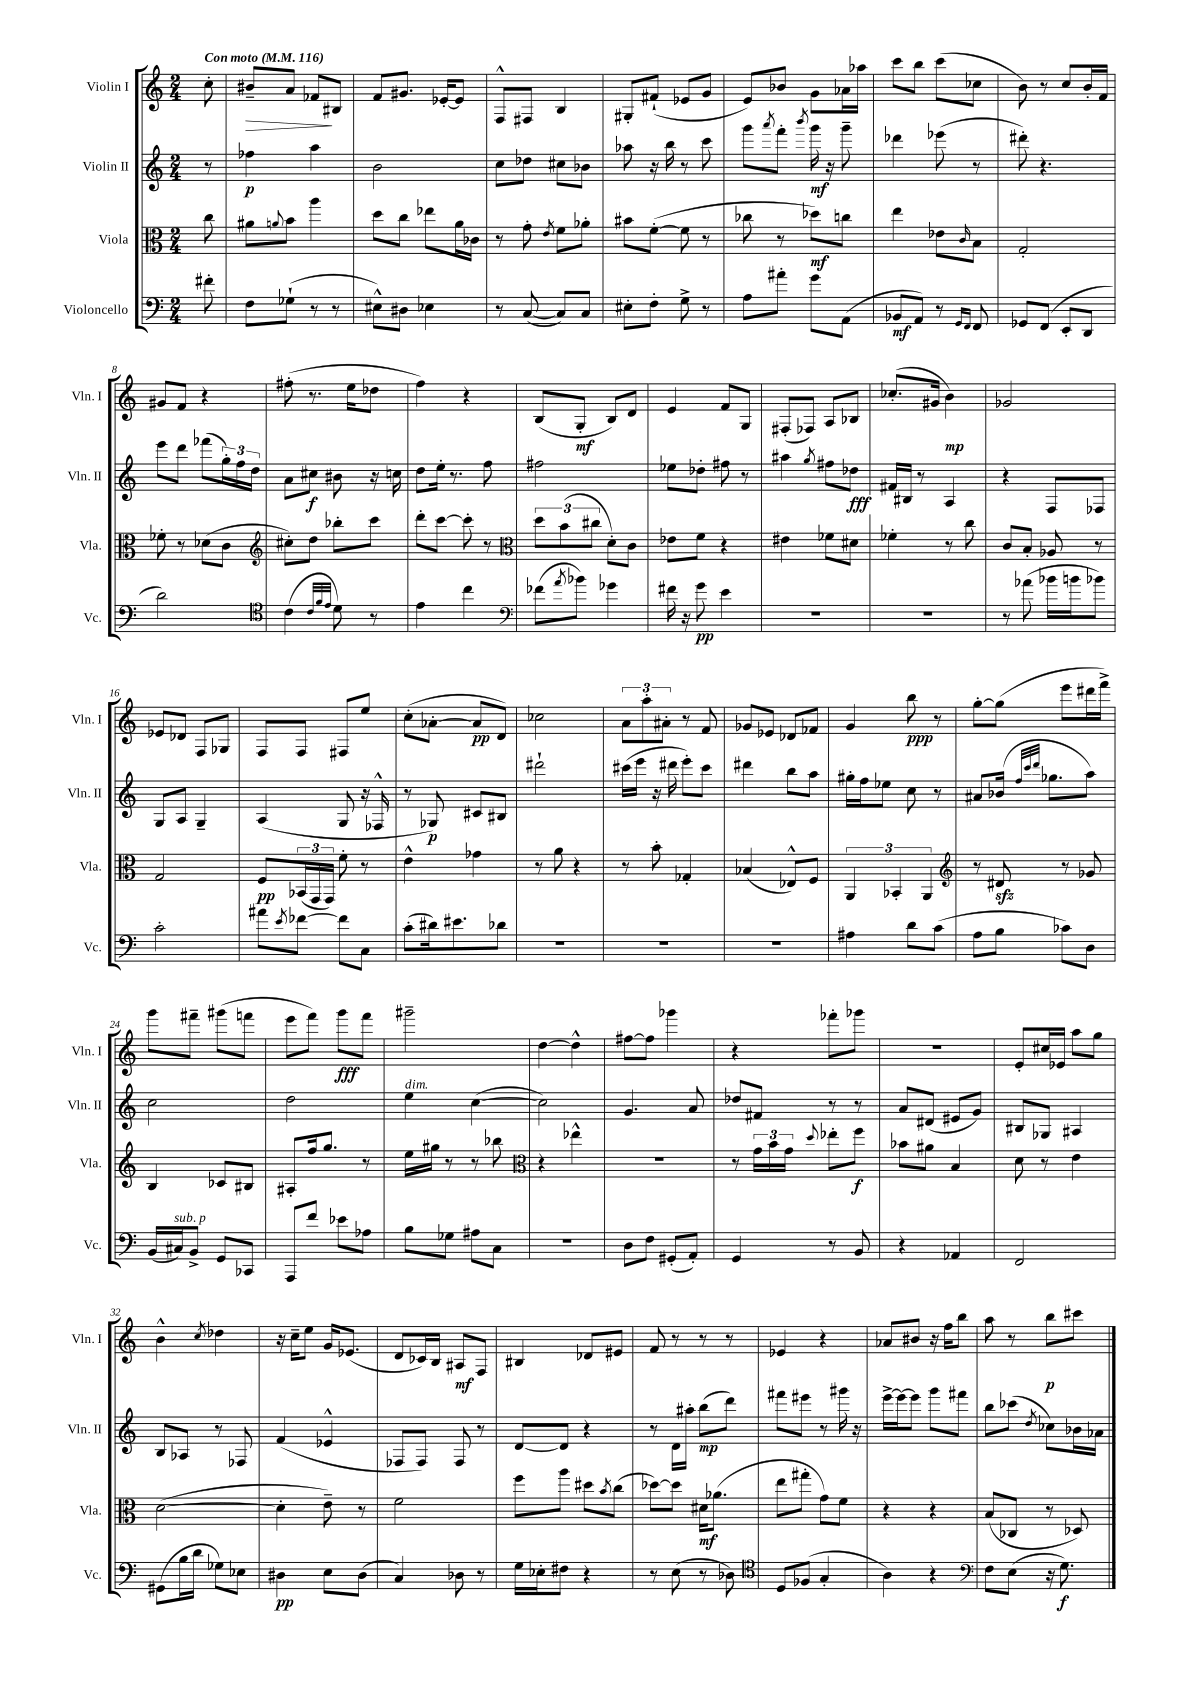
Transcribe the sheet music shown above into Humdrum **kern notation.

**kern	**kern	**kern	**kern
*staff4	*staff3	*staff2	*staff1
*clefF4	*clefC3	*clefG2	*clefG2
*k[]	*k[]	*k[]	*k[]
*M2/4	*M2/4	*M2/4	*M2/4
*MM116	*MM116	*MM116	*MM116
8f#'	8cc	8r	8cc'
=	=	=	=
8F	8a#	4ff-	8b#~
.	8qqa	.	.
(8G-`	8b	.	8a
8r	4aa	4aa	8f-
8r	.	.	8B#
=	=	=	=
8E#^^)	8dd	2b	8f
8D#	8cc	.	8.g#
4E-	8ee-	.	.
.	.	.	[16e-'
.	16a	.	8e-]
.	16c-	.	.
=	=	=	=
8r	8r	8cc	8F^^
([8C	8g'	8dd-	8F#
.	8qe	.	.
8C])	8f	8cc#	4B
8C	8a-'	8b-	.
=	=	=	=
8E#'	8b#	8aa-	8G#'
8F'	([8f'	16r	(8f#`
.	.	16bb	.
8G^	8f]	8r	8e-
8r	8r	8ccc	8g
=	=	=	=
8A	8cc-	8ggg	8e)
.	.	8qaaa	.
8a#'	8r	8fff'	8b-
.	.	8qbbb	.
8g	8dd-)	16ggg	8g
.	.	16r	.
(8AA	8cc	8ggg~	16a-
.	.	.	16aa-
=	=	=	=
8BB-	4ee	4ddd-	8ccc
8AA)	.	.	8bb
8r	8e-	(8eee-	(8ccc
16qqGG	.	.	.
16qqFF	16qqc	.	.
8FF	8B	8r	8cc-
=	=	=	=
8GG-	2G'	8ddd#')	8b)
(8FF	.	4.r	8r
8EE'	.	.	8cc
8DD	.	.	16b'
.	.	.	16f
=	=	=	=
2d)	8f-'	8eee	8g#
.	8r	8ddd	8f
.	(8d-	(8fff-	4r
.	8c	24gg')	.
.	.	24ff	.
.	.	24dd	.
=	=	=	=
*clefC4	*clefG2	*	*
(4c	8cc#')	8a	(8ff#'
.	8dd	8cc#	8.r
32qqc	.	.	.
32qqf	.	.	.
32qqe	.	.	.
8d)	8bb-'	8b#	.
.	.	.	16ee
8r	8ccc	16r	8dd-
.	.	16cc	.
=	=	=	=
4e	8ddd'	8dd	4ff)
.	[8ccc	16ee'	.
.	.	8.r	.
4cc	8ccc']	.	4r
.	8r	8ff	.
=	=	=	=
*clefF4	*clefC3	*	*
(8f-	12dd	2ff#	(8B
.	(12b	.	.
8qa	.	.	.
8b-)	.	.	8G'
.	12cc#	.	.
4g-	8d')	.	8B)
.	8c	.	8d
=	=	=	=
16f#	8e-	8ee-	4e
16r	.	.	.
8g	8f	8dd-'	.
4e	4r	8ff#	8f
.	.	8r	8G
=	=	=	=
2r	4e#	4aa#	(8F#'
.	.	.	8F-)
.	.	8qgg	.
.	8f-	8ff#	8A
.	8d#	8dd-	8B-
=	=	=	=
2r	4f-'	16f#	(8.cc-'
.	.	16B#	.
.	.	8r	.
.	.	.	16g#
.	8r	4A	4b)
.	8cc	.	.
=	=	=	=
8r	8c	4r	2g-
(8a-	8B'	.	.
16b-	8A-	8F	.
16b	.	.	.
8b-)	8r	8F-	.
=	=	=	=
2c'	2G	8G	8e-
.	.	8A	8d-
.	.	4G~	8F
.	.	.	8G-
=	=	=	=
8a#	8F	(4A	8F
8qe	.	.	.
[8f-	(24BB-	.	8F
.	24GG	.	.
.	24GG)	.	.
8f-]	8f'	8G	8F#
8C	8r	16r	8ee
.	.	16F-^^	.
=	=	=	=
(8c'	4e^^	8r	(8cc'
16d#)	.	8G-)	[8a-'
8.e#	.	.	.
.	4g-	8c#	8a-]
8d-	.	8B#	8d)
=	=	=	=
2r	8r	2ddd#`	2cc-
.	8a	.	.
.	4r	.	.
=	=	=	=
2r	8r	(16ccc#	12a
.	.	16eee	.
.	.	.	12aa'
.	8b'	16r	.
.	.	.	12a#'
.	.	16ddd#	.
.	4G-'	8eee')	8r
.	.	8ccc#	8f
=	=	=	=
2r	(4B-	4ddd#	8g-
.	.	.	8e-
.	8E-^^)	8bb	8d-
.	8F	8aa	8f-
=	=	=	=
4A#	6AA	16gg#'	4g
.	.	16ff	.
.	.	8ee-	.
.	6BB-'	.	.
8d	.	8cc	8bb
.	6AA	.	.
(8c	.	8r	8r
=	=	=	=
*	*clefG2	*	*
8A	8r	8a#	[8gg'
8B	8d#	(16b-	(8gg]
.	.	32qqff	.
.	.	32qqccc	.
.	.	32qqddd	.
.	.	8.gg-	.
8c-)	8r	.	8eee
8D	8g-	8aa)	16ddd#
.	.	.	16fff^)
=	=	=	=
(16BB	4B	2cc	8ggg
16C#)	.	.	.
8BB^	.	.	8fff#~
8GG	8c-	.	(8ggg#
8CC-	8B#	.	8fff
=	=	=	=
8AAA	8A#'	2dd	8eee
8f	16ff	.	8fff)
.	8.gg	.	.
8e-	.	.	8ggg
8A-	8r	.	8fff
=	=	=	=
8B	16ee	4ee	2ggg#~
.	16gg#	.	.
8G-	8r	.	.
8A#	8r	([4cc	.
8C	8bb-	.	.
=	=	=	=
*	*clefC3	*	*
2r	4r	2cc])	[4dd
.	4ee-^^	.	4dd^^]
=	=	=	=
8D	2r	4.g	[8ff#
8F	.	.	8ff#]
(8GG#'	.	.	4ggg-
8AA')	.	8a	.
=	=	=	=
4GG	8r	8dd-	4r
.	24g	8f#	.
.	24b	.	.
.	24g	.	.
.	8qqdd	.	.
8r	8ee-'	8r	8fff-'
8BB	8ff	8r	8ggg-
=	=	=	=
4r	8b-	8a	2r
.	8a#	(8d#	.
4AA-	4B	8e#	.
.	.	8g)	.
=	=	=	=
2FF	8d	8B#	8e'
.	8r	8G-	16cc#
.	.	.	16e-
.	4e	4A#	8aa
.	.	.	8gg
=	=	=	=
(8GG#	([2d	8B	4b^^
16B	.	8A-	.
16d	.	.	.
.	.	.	8qcc
8G-)	.	8r	4dd-
8E-	.	8F-	.
=	=	=	=
4D#	4d']	(4f	16r
.	.	.	16cc~
.	.	.	8ee
8E	8e~)	4e-^^	16g
.	.	.	(8.e-
(8D#	8r	.	.
=	=	=	=
4C)	2f	8F-	8d
.	.	8F-)	16c-)
.	.	.	16B
8D-	.	8F-	8A#
8r	.	8r	8F
=	=	=	=
16G	8ff	[8d	4B#
16E-'	.	.	.
8F#	8aa	8d]	.
4r	8dd#	4r	8d-
.	8qb	.	.
.	(8cc	.	8e#
=	=	=	=
8r	[8dd-)	8r	8f
(8E	8dd-]	16d	8r
.	.	16aa#'	.
8r	16d#	(8bb	8r
.	(8.a-	.	.
8D-)	.	8ddd)	8r
=	=	=	=
*clefC4	*	*	*
8D	8ee	8fff#	4e-
(8F-	8gg#'	8eee#	.
4G'	8g)	8r	4r
.	8f	16ggg#	.
.	.	16r	.
=	=	=	=
4A)	4r	[16eee^	8a-
.	.	16eee_	.
.	.	8eee]	8b#
4r	4r	8ggg	16r
.	.	.	16ff
.	.	8fff#	8bb
=	=	=	=
*clefF4	*	*	*
8F	(8B	8bb	8aa
(8E	8C-	(8ccc-	8r
.	.	8qdd	.
16r	8r	8cc-)	8bb
8.G)	.	.	.
.	8D-)	16b-	8ccc#
.	.	16a-	.
==	==	==	==
*-	*-	*-	*-
